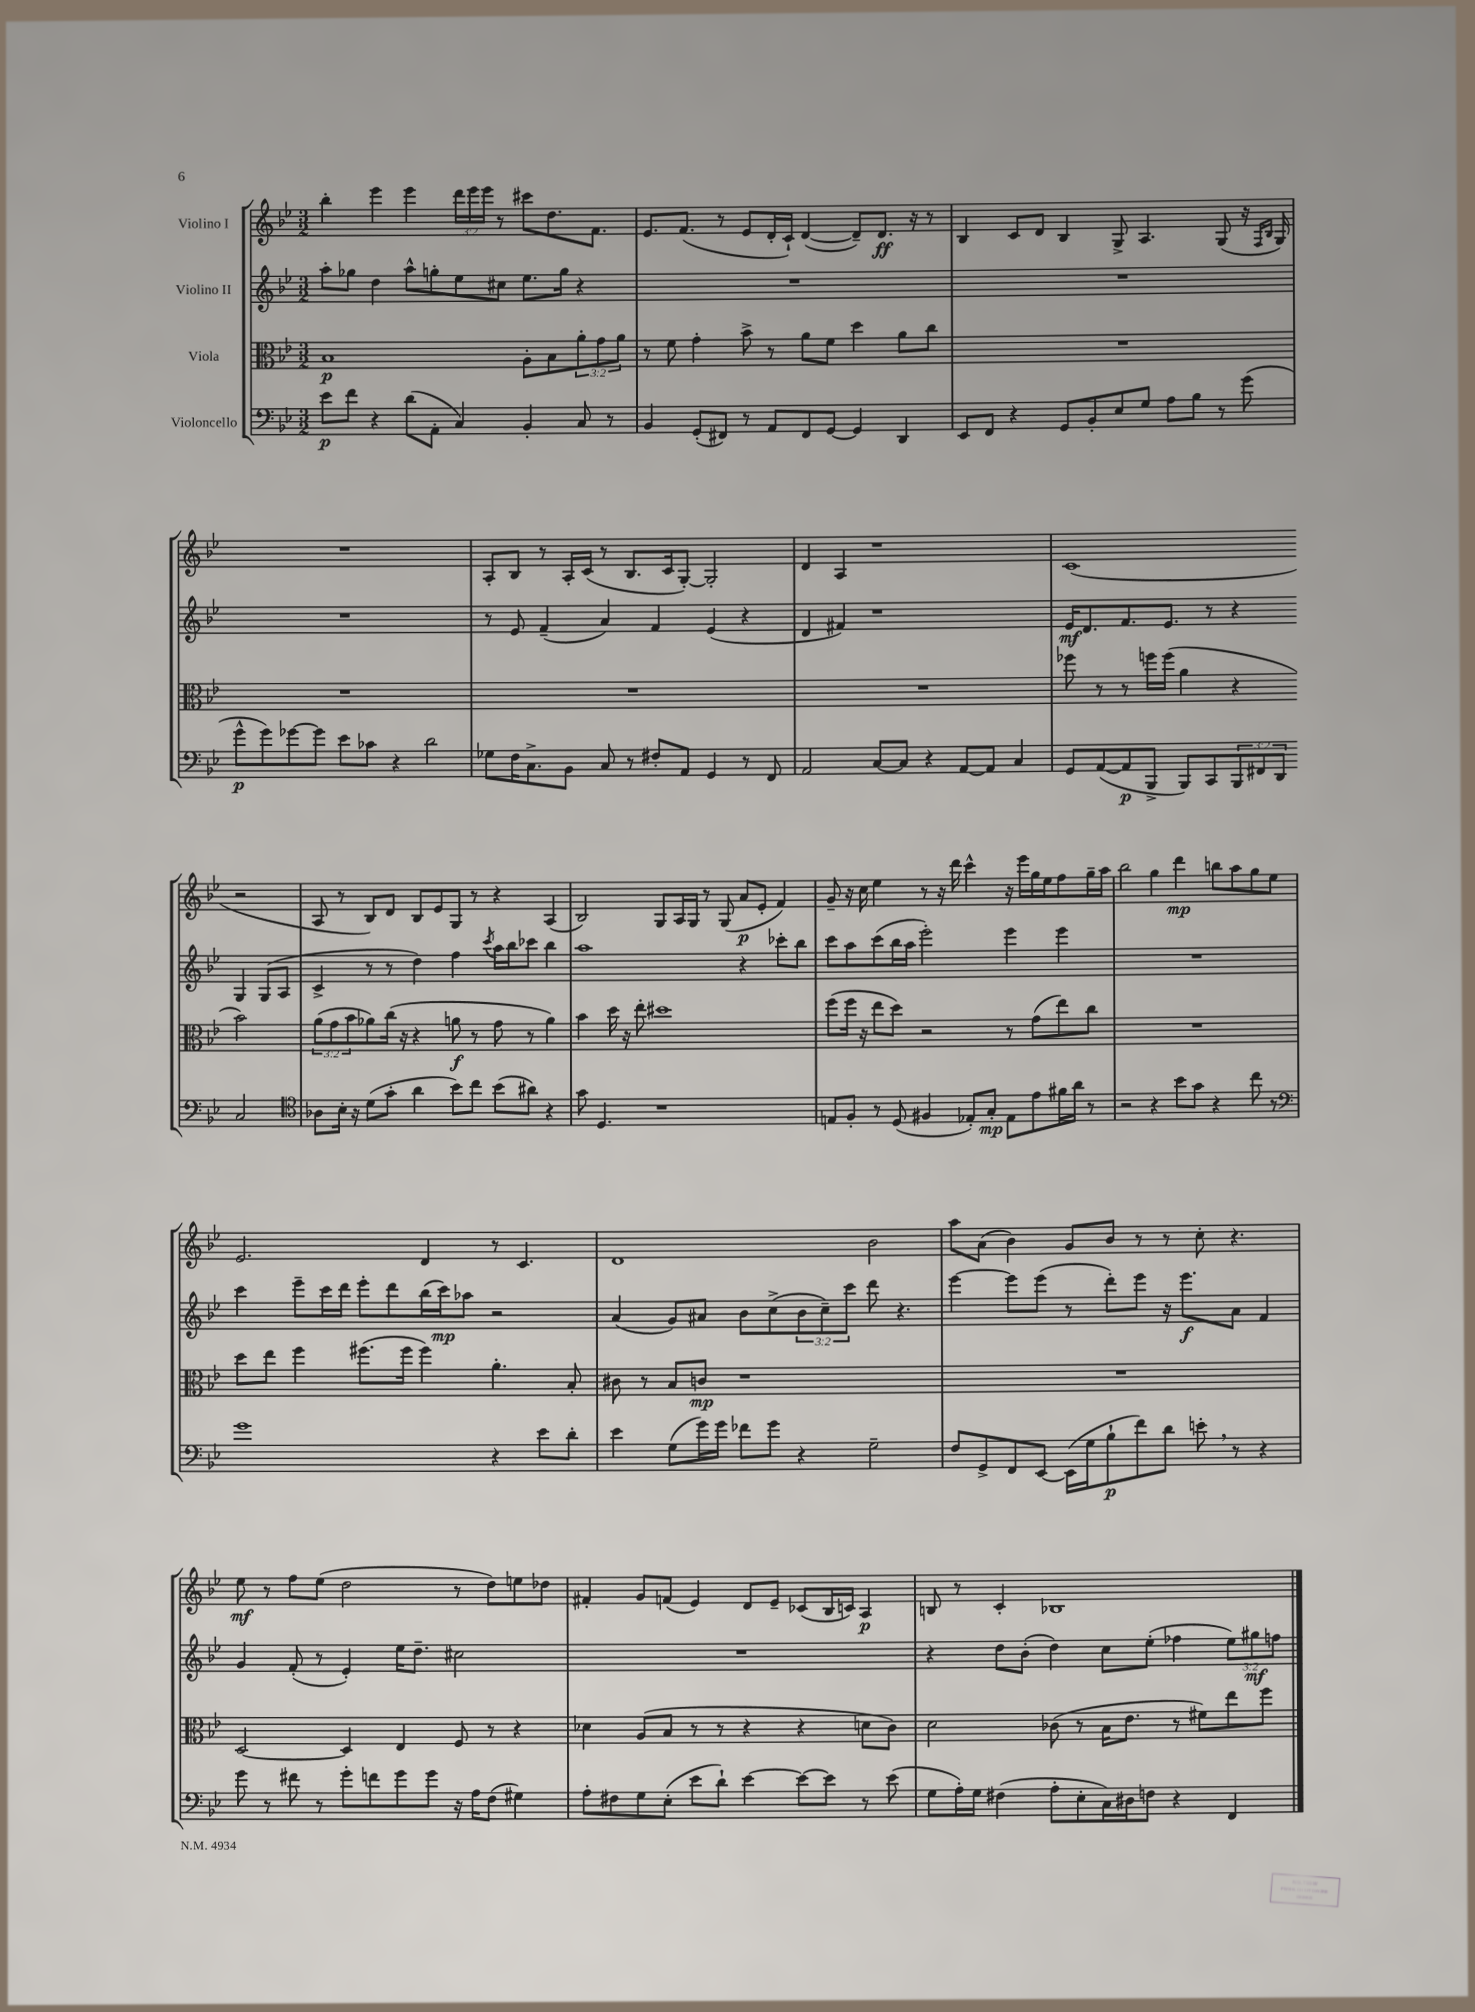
<<
\new StaffGroup <<
\new Staff = "s0" \with { instrumentName = "Violino I" } {
    \clef treble \key bes \major \numericTimeSignature \time 3/2 \override Staff.TupletNumber.text = #tuplet-number::calc-fraction-text
    bes''4-. ees'''4 ees'''4 \tuplet 3/2 { d'''16 ees'''16 ees'''16 } r8 cis'''8 d''8. f'8. |
    ees'8. f'8.( r8 ees'8 d'16-. c'16-!) d'4~( d'8--) d'8.\ff r16 r8 |
    bes4 c'8 d'8 bes4 g8-> a4. g8( r16 \grace { f16 bes16 } g16) |
    R1. |
    a8-. bes8 r8 a16-. c'16( r8 bes8. c'16 g8~-.) g2-. |
    d'4 a4 r1 |
    c'1( r2 |
    a8 r8 bes8) d'8 bes8 ees'8 g8 r8 r4 a4( |
    bes2) g8 a16 g16 r8 g8( a'8\p ees'8-. f'4) |
    g'8-- r16 c''16 ees''4 r8 r16 d'''16 c'''4-^ r16 ees'''16 g''16 ees''16 f''8 g''16-- a''16 |
    bes''2 g''4 d'''4\mp b''8 a''8 g''8 ees''8 |
    ees'2. d'4 r8 c'4. |
    d'1 bes'2 |
    a''8 a'8( bes'4) g'8 bes'8 r8 r8 c''8-. r4. |
    ees''8\mf r8 f''8 ees''8( d''2 r8 d''8) e''8 des''8 |
    fis'4-. g'8 f'8( ees'4) d'8 ees'8-- ces'8( bes16 c'16) a4\p |
    b8 r8 c'4-. bes1 \bar "|." |
}
\new Staff = "s1" \with { instrumentName = "Violino II" } {
    \clef treble \key bes \major \numericTimeSignature \time 3/2 \override Staff.TupletNumber.text = #tuplet-number::calc-fraction-text
    a''8-. ges''8 d''4 a''8-^ g''8-. ees''8 cis''8 ees''8. g''16 r4 |
    R1. |
    R1. |
    R1. |
    r8 ees'8 f'4--( a'4) f'4 ees'4( r4 |
    d'4 fis'4) r1 |
    ees'16\mf d'8. f'8. ees'8. r8 r4 g4 g8( a8 |
    c'4-> r8 r8 d''4) f''4 \acciaccatura { c'''8 } a''16 bes''16 ces'''8 bes''4 |
    a''1 r4 ces'''8-. bes''8 |
    c'''8 a''8 c'''8( bes''16 a''16 ees'''2-.) ees'''4 ees'''4 |
    R1. |
    c'''4 ees'''8-- c'''16 d'''16 ees'''8-. d'''8 bes''16( c'''16\mp) aes''8 r2 |
    a'4( g'8) ais'8 bes'8 c''8->( \tuplet 3/2 { bes'8 c''8--) c'''8 } d'''8 r4. |
    ees'''4~ ees'''8 ees'''8( r8 d'''8-.) ees'''8 r16 ees'''8.\f a'8 f'4 |
    g'4 f'8-.( r8 ees'4-.) ees''16 d''8.-- cis''2 |
    R1. |
    r4 d''8 bes'8-.( d''4) c''8 ees''8-.( fes''4 \tuplet 3/2 { ees''8) gis''8\mf f''8 } \bar "|." |
}
\new Staff = "s2" \with { instrumentName = "Viola" } {
    \clef alto \key bes \major \numericTimeSignature \time 3/2 \override Staff.TupletNumber.text = #tuplet-number::calc-fraction-text
    bes1\p a8-. bes8 \tuplet 3/2 { a'8-. g'8 a'8 } |
    r8 f'8 g'4-. bes'8-> r8 a'8 f'8 d''4 a'8 c''8 |
    R1. |
    R1. |
    R1. |
    R1. |
    fes''8 r8 r8 f''16 f''16( a'4 r4 bes'2) |
    \tuplet 3/2 { a'8( g'8 bes'8 } aes'8) c''16( r16 r4 a'8\f r8 g'8 r8 a'4) |
    bes'4 d''16 r16 ees''8-. dis''1 |
    f''8( f''16 r16 ees''8 d''8) r2 r8 g'8( ees''8) c''8 |
    R1. |
    d''8 ees''8 f''4 fis''8.( fis''16 fis''4) a'4.-. bes8-. |
    cis'8 r8 bes8 c'8\mp r1 |
    R1. |
    d2~ d4 ees4 f8 r8 r4 |
    des'4 a8( bes8 r8 r8 r4 r4 d'8 c'8) |
    d'2 ces'8( r8 bes16 ees'8. r8 fis'8) ees''8 f''8 \bar "|." |
}
\new Staff = "s3" \with { instrumentName = "Violoncello" } {
    \clef bass \key bes \major \numericTimeSignature \time 3/2 \override Staff.TupletNumber.text = #tuplet-number::calc-fraction-text
    ees'8\p f'8 r4 d'8( a,8-. c4) bes,4-. c8 r8 |
    bes,4 g,8-.( fis,8) r8 a,8 fis,8 g,8~ g,4 d,4 |
    ees,8 f,8 r4 g,8 bes,8-. ees8 g8 a8 bes8 r8 g'8( |
    g'8-^\p g'8) ges'8~ ges'8 ees'8 ces'8 r4 d'2 |
    ges8 f16 c8.-> bes,8 c8 r8 fis8-. a,8 g,4 r8 f,8 |
    a,2 c8~ c8 r4 a,8~ a,8 c4 |
    g,8 a,8~( a,8\p bes,,8-> bes,,8) c,8 \tuplet 3/2 { bes,,8 fis,8 d,8 } c2 |
    \clef tenor aes8 bes16-. r16 d'8( g'8-. a'4 bes'8) c''8 bes'8( ais'8) r4 |
    g'8 d4. r1 |
    e8 f8-. r8 d8( fis4 ees8-.) g8-.\mp ees8 ees'8 fis'16 a'16 r8 |
    r2 r4 bes'8 g'8 r4 c''8 r8 |
    \clef bass g'1 r4 ees'8 d'8-. |
    ees'4 g8( g'16) g'16 fes'8 g'8 r4 g2-- |
    f8 g,8-> f,8 ees,8~ ees,16( g16 bes8-!\p f'8) d'8 e'8-. \breathe r8 r4 |
    g'8 r8 fis'8 r8 g'8-. f'8 g'8 g'8 r16 a16 f8( gis4) |
    a8-. fis8 g8 ees8-.( ees'8 d'8-!) ees'4~ ees'8~ ees'8 r8 ees'8( |
    g8 a16-.) g16 fis4( a8-. ees8-. c16) dis16 f8 r4 f,4 \bar "|." |
}
>>
>>
\layout { \context { \Score \remove "Bar_number_engraver" } }
